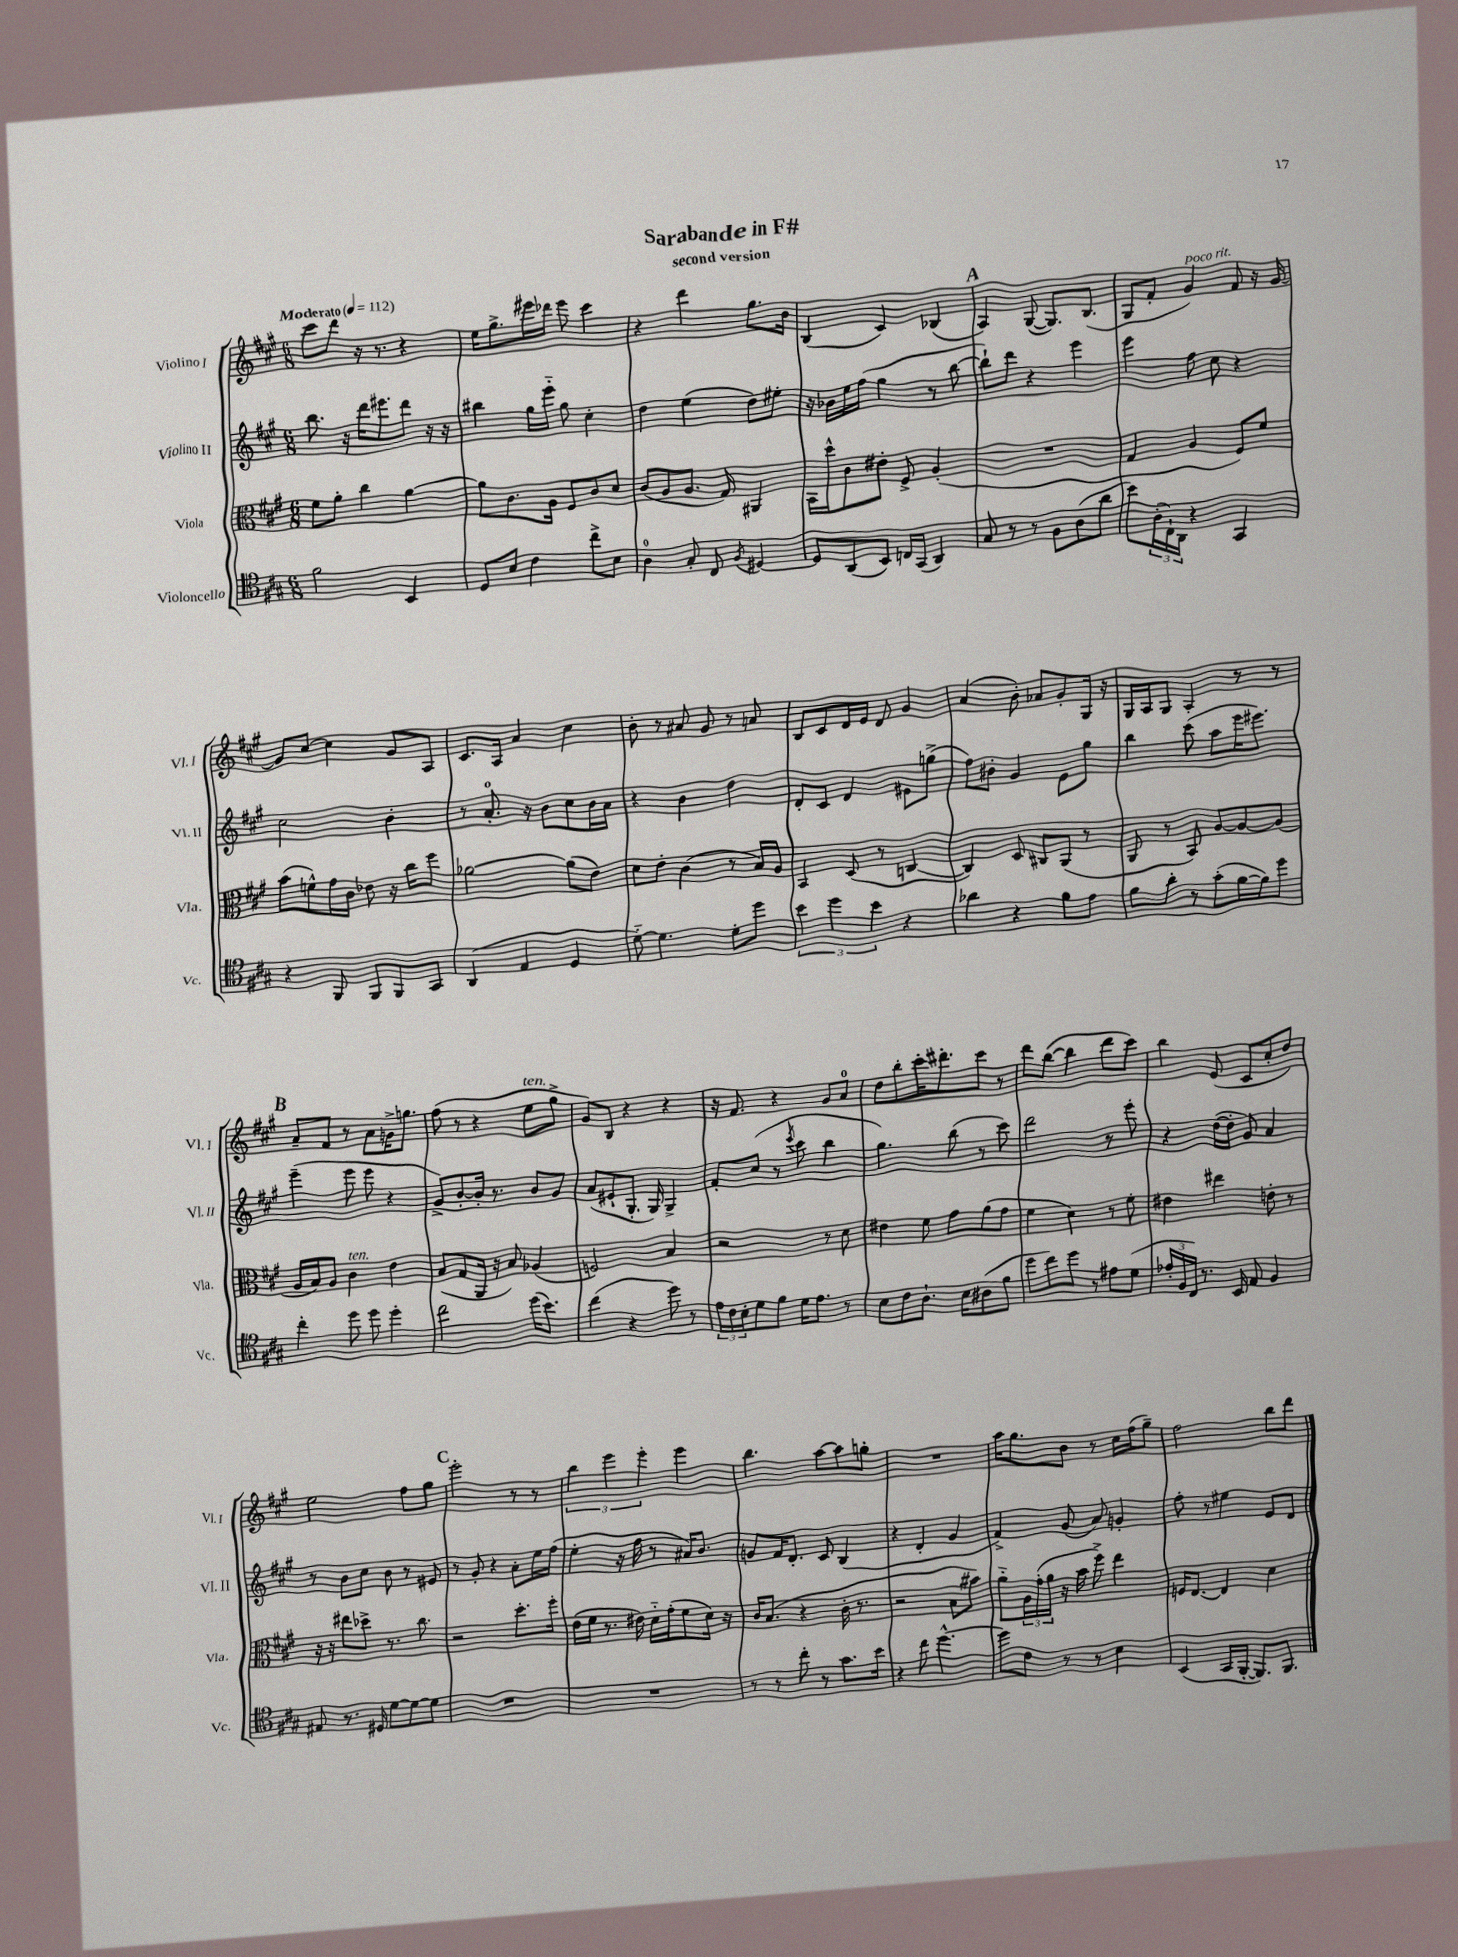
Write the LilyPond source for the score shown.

\header { title = "Sarabande in F#" subtitle = "second version" }
<<
\new StaffGroup <<
\new Staff = "s0" \with { instrumentName = "Violino I" shortInstrumentName = "Vl. I" } {
    \clef treble \key a \major \numericTimeSignature \time 6/8 \tempo "Moderato" 4 = 112
    cis'''8 d'''8 r16 r8. r4 |
    e''16 gis''8.-> eis'''16 des'''16 eis'''8 cis'''4 |
    r4 d'''4 gis''8. b'16 |
    b4( cis'4) bes4( |
    \mark \markup { \bold "A" } a4) gis8~( gis8.) b8.( |
    gis8 fis'8-. gis'4^\markup { \italic "poco rit." }) fis'8 r16 gis'16~ |
    gis'8 cis''8~ cis''4 gis'8 a8 |
    cis'8. a16 a'4 cis''4 |
    b'8-. r8 ais'8 gis'8 r8 a'8 |
    b8 cis'8 d'16 e'16 d'8 gis'4 |
    a'4( b'8-.) aes'8 gis'8-. gis16 r16 |
    gis16 a16 gis8 a4-. r8 r8 |
    \mark \markup { \bold "B" } a'8-- fis'8 r8 a'8 g'16-> g''8. |
    fis''8( r8 r4 e''8^\markup { \italic "ten." } gis''8-> |
    gis'8) b8 r4 r4 |
    r16 fis'8. r4 gis'8 a'8-0 |
    d''8 b''8-. cis'''16-. dis'''8.-. cis'''8 r8 |
    d'''8 b''8~( b''4 d'''8 cis'''8) |
    b''4 e'8( cis'8 cis''8-. d''8) |
    e''2 fis''8 gis''8 |
    \mark \markup { \bold "C" } e'''2-. r8 r8 |
    \tuplet 3/2 { b''4 e'''4 e'''4-. } e'''4 |
    b''4. a''8~ a''8 g''8-. |
    R2. |
    a''16 gis''8. b'8 r8 cis''16 fis''16( gis''8--) |
    fis''2 b''8 d'''8 \bar "|." |
}
\new Staff = "s1" \with { instrumentName = "Violino II" shortInstrumentName = "Vl. II" } {
    \clef treble \key a \major \numericTimeSignature \time 6/8
    b''8. r16 d'''16 eis'''8. d'''8 r16 r16 |
    bis''4 gis''16 e'''16-_ gis''8 cis''4-. |
    d''4 e''4( d''8) eis''8-. |
    r16 bes'16 e''16 fis''16( gis''4 r8 b''8~ |
    \mark \markup { \bold "A" } b''8-!) d'''8 r4 e'''4 |
    e'''4 fis''8 cis''8 r4 |
    cis''2 b'4-. |
    r8 a'8.-0-. r16 b'8 cis''8 b'16 a'16 |
    r4 b'4 d''4 |
    d'8-. cis'8 d'4 eis'8 g''8->( |
    fis''8) bis'8-. gis'4 e'8 gis''8 |
    b''4 cis'''8( a''8 e'''16 eis'''8.) |
    \mark \markup { \bold "B" } e'''4--( e'''8 e'''8 r4 |
    gis'8->) b'8~-. b'16-. r8. b'8 gis'8 |
    a'8( eis'8-! gis8.-. gis16) gis4-> |
    fis'8-. cis''8( r8 \acciaccatura { e'''8 } cis'''8 b''4 |
    gis''4.) b''8( r8 cis'''8) |
    d'''2 r8 e'''8-. |
    r4 d''16~( d''16-. gis'8) a'4 |
    r8 b'8 cis''8 b'8 r8 eis'8 |
    \mark \markup { \bold "C" } r8 gis'8-. r4 a'8-. e''16 fis''16( |
    e''4-. r16 fis''16 r8 ais'16) b'8. |
    g'8 fis'16 d'8.-. cis'8 b4( |
    r4 d'4-. gis'4 |
    fis'4->) gis'8( a'8) g'4-. |
    fis''8-. r8 eis''4 e'8 d'8 \bar "|." |
}
\new Staff = "s2" \with { instrumentName = "Viola" shortInstrumentName = "Vla." } {
    \clef alto \key a \major \numericTimeSignature \time 6/8
    fis'8 a'8-. cis''4 a'4~ |
    a'8 cis'8. a16 fis8 cis'8 d'8 |
    cis'8( a8 a8. gis16) ais,4 |
    b,16 d''16-^ cis'8 eis'8-. fis8-> a4-.( |
    \mark \markup { \bold "A" } R2. |
    gis4 a4 fis8) fis'8 |
    b'8( f'8-^) gis'16 cis'16 ees'8 r16 cis''16 fis''8 |
    aes'2~ aes'8( e'8) |
    d'8 e'8-. cis'4( r8 b16) a16 |
    b,4 d8( r8 c4~ |
    c4) d8 cis8 a,8( r8 |
    a,8 r8 b,8) a8~ a8~ a8( |
    \mark \markup { \bold "B" } a16 b16) a8 cis'4^\markup { \italic "ten." } e'4 |
    b8( gis8 a,16 r16 b8) aes4( |
    f2) b4 |
    r2 r8 d'8 |
    eis'4 fis'8 gis'8 a'8( gis'8 |
    fis'4 d'4) r8 fis'8-. |
    eis'4 eis''4 e'8-. r8 |
    r16 r16 eis''8 des''8-> r8. cis''8. |
    \mark \markup { \bold "C" } r2 d''8.-. fis''16-. |
    e'16( fis'16 r8. eis'16) d'16-_ gis'16-.( fis'8 d'16) r16 |
    cis'16 b8.( r4 cis'16-. r8. |
    r2 b8 bis'8) |
    a'8-_ \tuplet 3/2 { a16 gis'16-.( a'16 } r16 b'16 fis''8->) e''4 |
    f16 e8.~ e4 d'4 \bar "|." |
}
\new Staff = "s3" \with { instrumentName = "Violoncello" shortInstrumentName = "Vc." } {
    \clef tenor \key a \major \numericTimeSignature \time 6/8
    fis'2 b,4 |
    d8 b8 cis'4 cis''8-> b8 |
    a4-0 gis8-. cis8 \acciaccatura { fis8 } dis4~ |
    dis8 a,8( b,8) c16 gis,16( a,4) |
    \mark \markup { \bold "A" } gis8 r8 r8 fis8 a8( a'8 |
    b'8) \tuplet 3/2 { a16-.( cis16-!) a,16 } r4 gis,4 |
    r4 fis,8 fis,8 fis,8 gis,8 |
    a,4( e4 d4 |
    d'8~-_) d'4. d'8-. d''8 |
    \tuplet 3/2 { b'4 d''4 b'4 } r4 |
    aes'4 r4 fis'8 e'8 |
    fis'8 a'8-. r8 gis'8-.( fis'16~ fis'16) d''8 |
    \mark \markup { \bold "B" } cis''4-. d''8 d''8 d''4-. |
    cis''2 d''16( b'8.) |
    cis''4( r4 d''8) r8 |
    \tuplet 3/2 { e'16 cis'16 b16-. } d'8 fis'8 d'16 e'8. r8 |
    b8 cis'8 a8.-! b16 ais8( fis'8 |
    d''8 cis''8) d''8 r8 eis'8 d'8( |
    \tuplet 3/2 { ees'16-. fis16 cis16) } r8. b,16 e8 fis4 |
    eis8 r8. dis16 d'8~ d'8~ d'8 |
    \mark \markup { \bold "C" } R2. |
    R2. |
    r8 r8 cis''8-. r8 gis'8. b'16 |
    r4 cis''8 d''4.~-^ |
    d''8 cis'8 r8 r8 b4 |
    b,4( gis,16 fis,16~-. fis,8.) fis,8. \bar "|." |
}
>>
>>
\layout { \context { \Score \remove "Bar_number_engraver" } }
